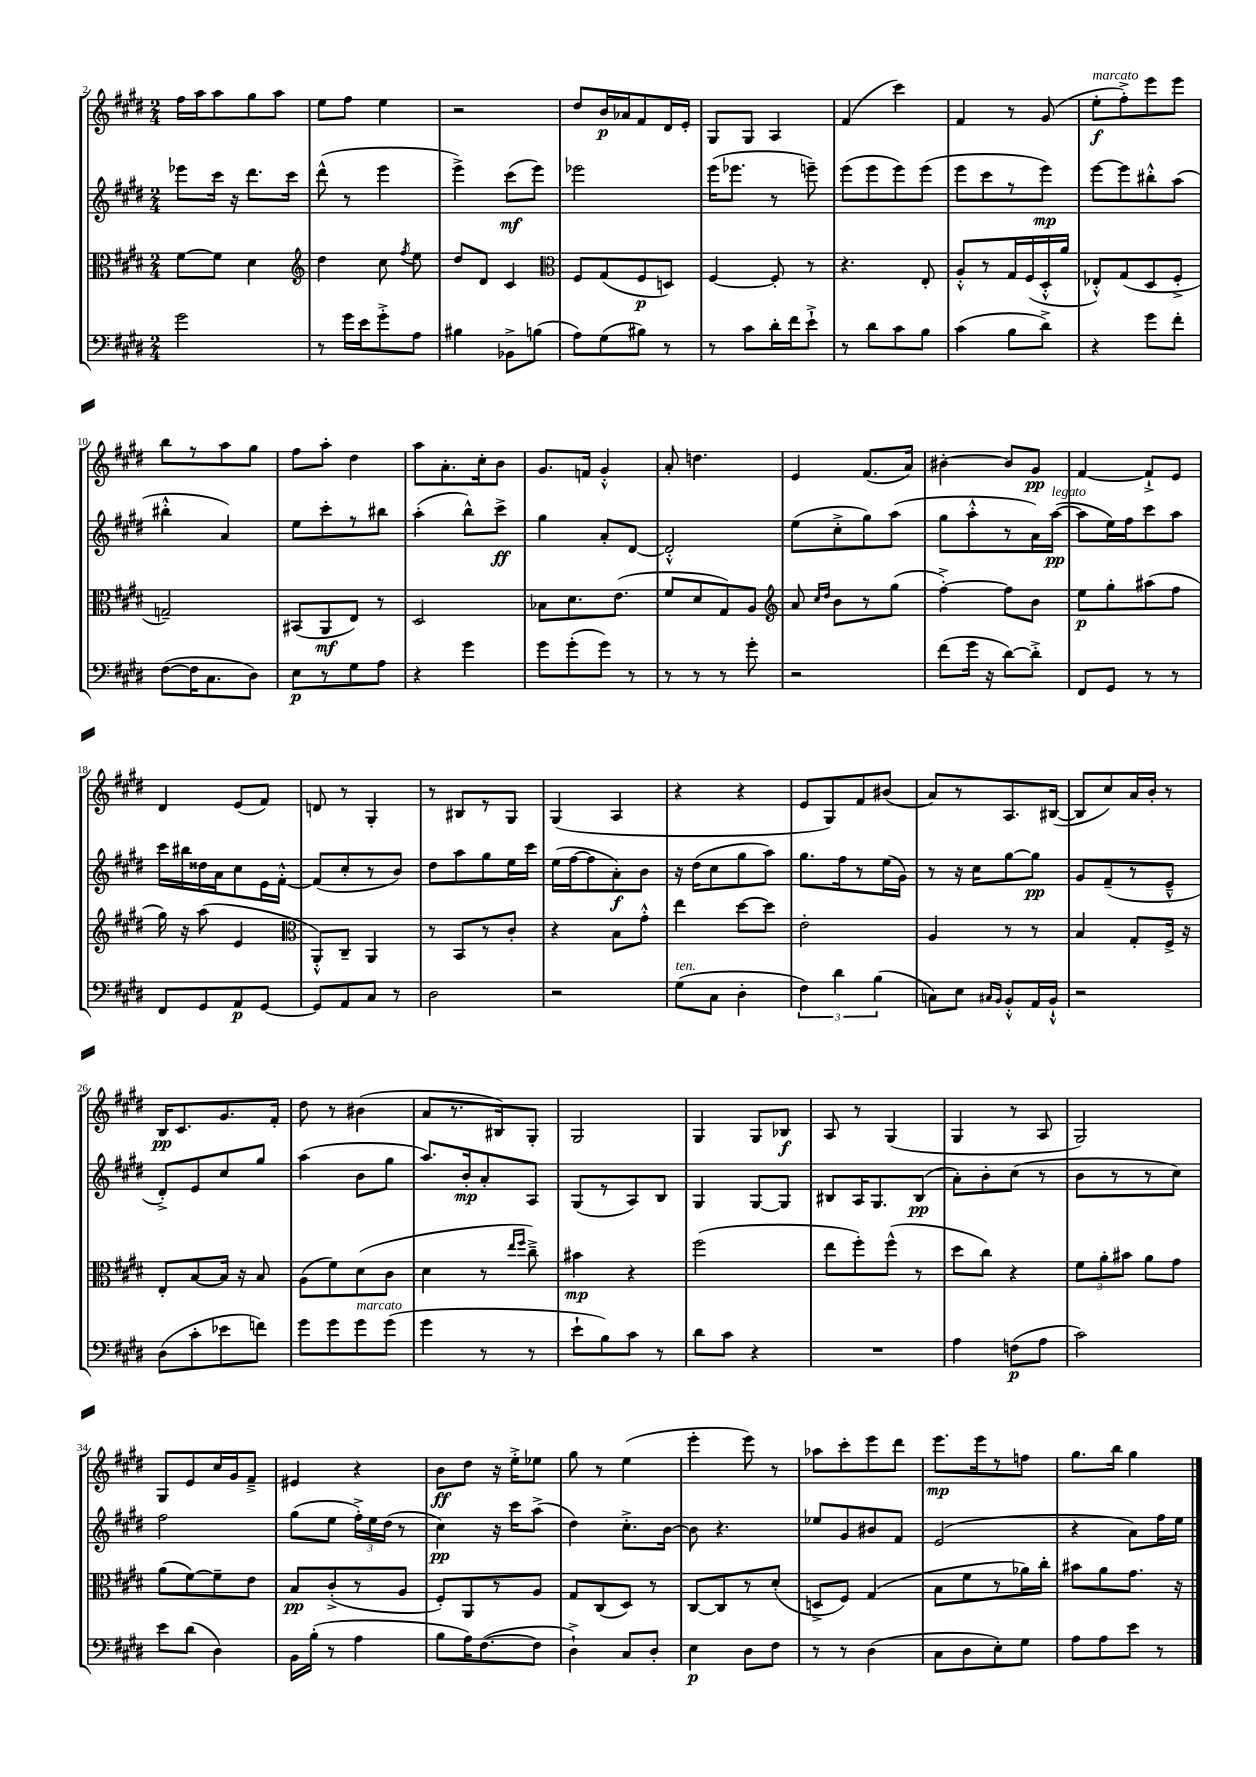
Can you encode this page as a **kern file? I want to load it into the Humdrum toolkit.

**kern	**kern	**kern	**kern
*staff4	*staff3	*staff2	*staff1
*clefF4	*clefC3	*clefG2	*clefG2
*k[f#c#g#d#]	*k[f#c#g#d#]	*k[f#c#g#d#]	*k[f#c#g#d#]
*M2/4	*M2/4	*M2/4	*M2/4
2g#	[8f#	8eee-	16ff#
.	.	.	16aa
.	8f#]	16ccc#	8aa
.	.	16r	.
.	4d#	8.ddd#	8gg#
.	.	.	8aa
.	.	16ccc#	.
=	=	=	=
*	*clefG2	*	*
8r	4dd#	(8ddd#^^	8ee
16g#	.	8r	8ff#
16e	.	.	.
8g#'^	8cc#	4eee	4ee
.	8qff#	.	.
8A	8ee	.	.
=	=	=	=
4B#	8dd#	4eee^)	2r
.	8d#	.	.
8BB-^	4c#	(8ccc#	.
(8B	.	8eee)	.
=	=	=	=
*	*clefC3	*	*
8A)	8F#	2eee-	8dd#
(8G#	(8G#	.	16b
.	.	.	16a-
8B#)	8F#	.	8f#
8r	8D)	.	16d#
.	.	.	16e'
=	=	=	=
8r	[4F#	(16eee	8G#
.	.	8.eee-	.
8c#	.	.	8G#
16d#'	8F#']	8r	4A
16f#	.	.	.
8e`^	8r	8eee~)	.
=	=	=	=
8r	4.r	(8eee	(4f#
8d#	.	8eee	.
8c#	.	8eee)	4ccc#)
8B	8E'	(8eee	.
=	=	=	=
(4c#	8A'^^	8eee	4f#
.	8r	8ccc#	.
8B	16G#	8r	8r
.	(16F#	.	.
8d#^)	16D#'^^	8eee)	(8g#
.	16a	.	.
=	=	=	=
4r	8E-'^^)	[8eee	8ee'
.	(8G#	8eee]	8ff#'^)
8g#	8D#	8bb#'^^	8eee
8f#'	8F#'^	(8aa	8eee
=	=	=	=
([8F#	2G~)	4bb#'^^	8bb
16F#]	.	.	8r
8.C#	.	.	.
.	.	4a)	8aa
8D#)	.	.	8gg#
=	=	=	=
8E	(8BB#	8ee	8ff#
8r	8AA	8ccc#'	8aa'
8G#	8E)	8r	4dd#
8A	8r	8bb#	.
=	=	=	=
4r	2D#	(4aa'	8aa
.	.	.	8.a'
4g#	.	8bb^^)	.
.	.	.	16cc#'
.	.	8ccc#^	8b
=	=	=	=
8g#	8B-	4gg#	8.g#
(8g#'	8.d#	.	.
.	.	.	16f
8g#)	.	8a'	4g#'^^
.	(8.e	.	.
8r	.	[8d#	.
=	=	=	=
8r	8f#	2d#'^^]	8a'
8r	8d#	.	4.dd
8r	8G#)	.	.
8g#'	8A	.	.
=	=	=	=
*	*clefG2	*	*
2r	8a	(8ee	4e
.	16qqcc#	.	.
.	16qqdd#	.	.
.	8b	8cc#'^	.
.	8r	8gg#)	(8.f#
.	(8gg#	(8aa	.
.	.	.	16a)
=	=	=	=
(8f#	[4ff#'^)	8gg#	[4b#'
16g#	.	8aa'^^	.
16r	.	.	.
[8d#)	8ff#]	8r	8b#]
8d#'^]	8b	16a)	8g#
.	.	([16aa	.
=	=	=	=
8FF#	8ee	8aa]	[4f#
8GG#	8gg#'	16ee)	.
.	.	16ff#	.
8r	(8aa#	8ccc#	8f#`^]
8r	8ff#	8aa	8e
=	=	=	=
8FF#	16gg#)	16ccc#	4d#
.	16r	16bb#	.
8GG#	(8aa	16dd##	.
.	.	16a	.
8AA	4e	8cc#	(8e
[8GG#	.	16e	8f#)
.	.	[16f#'^^	.
=	=	=	=
*	*clefC3	*	*
8GG#]	8AA'^^)	(8f#]	8d
8AA	8C#~	8cc#'	8r
8C#	4AA	8r	4G#'
8r	.	8b)	.
=	=	=	=
2D#	8r	8dd#	8r
.	8BB	8aa	8B#
.	8r	8gg#	8r
.	8c#'	16ee	8G#
.	.	16ccc#	.
=	=	=	=
2r	4r	(16ee	(4G#
.	.	[16ff#	.
.	.	8ff#]	.
.	8B	8a')	4A
.	8g#'^^	8b	.
=	=	=	=
(8G#	4ee	16r	4r
.	.	(16dd#	.
8C#	.	8cc#	.
4D#'	[8dd#	8gg#	4r
.	8dd#]	8aa)	.
=	=	=	=
6F#)	2e'	8.gg#	8e
.	.	.	8G#)
6d#	.	.	.
.	.	16ff#	.
.	.	8r	8f#
(6B	.	.	.
.	.	(16ee	(8b#
.	.	16g#)	.
=	=	=	=
8C)	4A	8r	8a)
8E	.	16r	8r
.	.	16cc#	.
16qqC#	.	.	.
16qqBB	.	.	.
8BB'^^	8r	[8gg#	8.A
16AA	8r	8gg#]	.
16BB`^^	.	.	([16B#
=	=	=	=
2r	4B	8g#	8B#]
.	.	(8f#~	8cc#)
.	8G#'	8r	16a
.	.	.	16b'
.	16F#^	8e~^^	8r
.	16r	.	.
=	=	=	=
(8D#	8E'	8d#'^)	16B
.	.	.	8.c#
8c#'	[8B	8e	.
8e-	16B]	8cc#	8.g#
.	16r	.	.
8f)	8B	8gg#	.
.	.	.	16f#'
=	=	=	=
8g#	(8A	(4aa	8dd#
8g#	8f#)	.	8r
8g#	(8d#	8b	(4b#
(8g#	8c#	8gg#	.
=	=	=	=
4g#	4d#	8.aa)	8a
.	.	.	8.r
.	.	16b'	.
8r	8r	8a'	.
.	.	.	16B#)
.	16qqee	.	.
.	16qqff#	.	.
8r	8cc#~^)	8A	8G#'
=	=	=	=
8e`	4b#	(8G#	2G#
8B)	.	8r	.
8c#	4r	8A)	.
8r	.	8B	.
=	=	=	=
8d#	(2ff#	4G#	4G#
8c#	.	.	.
4r	.	[8G#	8G#
.	.	8G#]	8B-
=	=	=	=
2r	8ee	8B#	8A
.	8ff#')	16A	8r
.	.	8.G#	.
.	(8ff#^^	.	(4G#
.	8r	(8B#	.
=	=	=	=
4A	8dd#	8a')	4G#
.	8cc#)	8b'	.
(8F	4r	(8cc#	8r
8A	.	8r	8A
=	=	=	=
2c#)	12f#	8b	2G#)
.	12a'	.	.
.	.	8r	.
.	12b#	.	.
.	8a	8r	.
.	8g#	8cc#)	.
=	=	=	=
8e	(8a	2ff#	8G#
(8d#	[8f#)	.	8e
4D#)	8f#~]	.	16cc#
.	.	.	16g#
.	8e	.	8f#~^
=	=	=	=
16BB	8B	(8gg#	4e#
(16B'	.	.	.
8r	(8c#'^	8ee	.
4A	8r	24ff#'^)	4r
.	.	24ee	.
.	.	(24dd#	.
.	8A	8r	.
=	=	=	=
8B	8F#')	4cc#)	8b
16A)	8AA	.	8dd#
([8.F#	.	.	.
.	8r	16r	16r
.	.	16ccc#	16ee'^
8F#]	8A	(8aa^	8ee-
=	=	=	=
4D#`^)	8G#	4dd#)	8gg#
.	(8C#	.	8r
8C#	8D#)	8.cc#'^	(4ee
8D#'	8r	.	.
.	.	[16b	.
=	=	=	=
4E	[8C#	8b]	4eee'
.	8C#]	4.r	.
8D#	8r	.	8eee)
8F#	(8d#'	.	8r
=	=	=	=
8r	8D^	8ee-	8aa-
8r	8F#)	8g#	8ccc#'
(4D#	(4G#	8b#	8eee
.	.	8f#	8ddd#
=	=	=	=
8C#	8B	(2e	8.eee
8D#	8f#	.	.
.	.	.	16eee
8E')	8r	.	8r
8G#	16a-)	.	8ff
.	16cc#'	.	.
=	=	=	=
8A	8b#	4r	8.gg#
8A	8a	.	.
.	.	.	16bb
8e	8.g#	8a)	4gg#
8r	.	16ff#	.
.	16r	16ee	.
==	==	==	==
*-	*-	*-	*-
